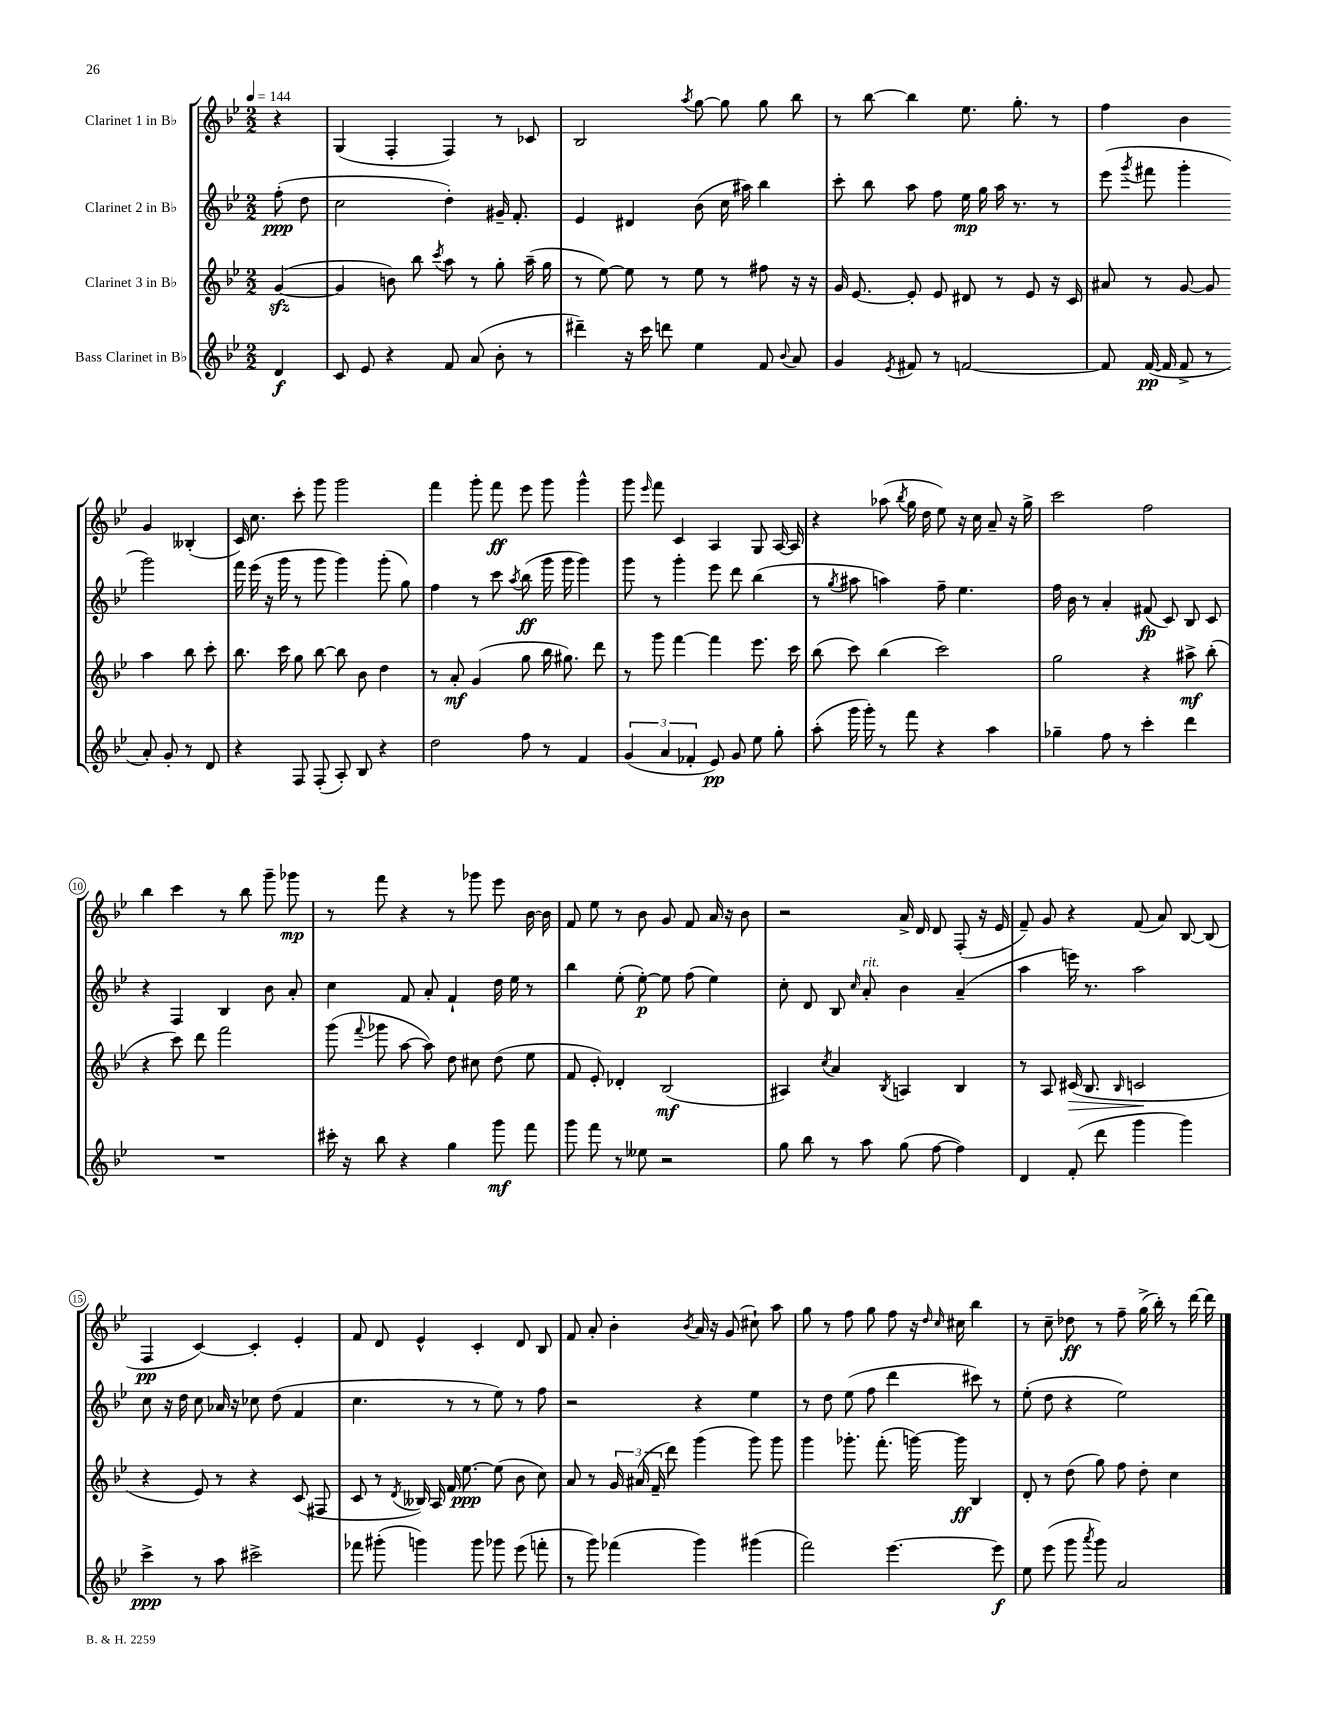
<<
\new StaffGroup <<
\new Staff = "s0" \with { instrumentName = "Clarinet 1 in Bb" } {
    \clef treble \key bes \major \numericTimeSignature \time 2/2 \partial 4 \tempo 4 = 144
    \autoBeamOff r4 |
    g4( f4-. f4) r8 ces'8 |
    bes2 \acciaccatura { a''8 } g''8~ g''8 g''8 bes''8 |
    r8 bes''8~ bes''4 ees''8. g''8.-. r8 |
    f''4 bes'4 g'4 beses4-.( |
    c'16) c''8. c'''8-. g'''8 g'''2 |
    f'''4 g'''8-. f'''8\ff ees'''8 g'''8 g'''4-^ |
    g'''8 \grace { ees'''16 } f'''8 c'4 a4 g8 a16~ a16 |
    r4 aes''8( \acciaccatura { bes''8 } g''16 d''16 ees''8) r16 c''16 a'8-- r16 g''16-> |
    c'''2 f''2 |
    bes''4 c'''4 r8 bes''8 g'''8-- ges'''8\mp |
    r8 f'''8 r4 r8 ges'''8 ees'''8 bes'16~ bes'16 |
    f'8 ees''8 r8 bes'8 g'8 f'8 a'16 r16 bes'8 |
    r2 a'16-> d'16 d'8 f8-.( r16 ees'16 |
    f'8--) g'8 r4 f'8( a'8) bes8~ bes8( |
    f4\pp c'4~) c'4-. ees'4-. |
    f'8 d'8 ees'4-^ c'4-. d'8 bes8 |
    f'8 a'8-. bes'4-. \acciaccatura { bes'8 } a'16 r16 g'8( cis''8-!) a''8 |
    g''8 r8 f''8 g''8 f''8 r16 \grace { d''16 c''16 } cis''16 bes''4 |
    r8 c''8-- des''8\ff r8 f''8-- g''16->( bes''16-.) r8 d'''16~ d'''16 \bar "|." |
}
\new Staff = "s1" \with { instrumentName = "Clarinet 2 in Bb" } {
    \clef treble \key bes \major \numericTimeSignature \time 2/2 \partial 4
    \autoBeamOff f''8-.\ppp( d''8 |
    c''2 d''4-.) gis'16-- f'8.-. |
    ees'4 dis'4 bes'8( c''16 ais''16) bes''4 |
    c'''8-. bes''8 a''8 f''8 ees''16\mp g''16 a''16 r8. r8 |
    ees'''8( \acciaccatura { g'''8 } fis'''8 g'''4-. g'''2) |
    f'''16 ees'''16( r16 g'''16 r8 g'''8 g'''4) g'''8-.( g''8) |
    f''4 r8 c'''8 \acciaccatura { a''8 } bes''8\ff( g'''16 g'''16 g'''4) |
    g'''8 r8 g'''4-. ees'''8 d'''8 bes''4( |
    r8 \acciaccatura { g''8 } ais''8 a''4) f''8-- ees''4. |
    f''16 bes'16 r8 a'4-. fis'8\fp( c'8) bes8 c'8 |
    r4 f4 bes4 bes'8 a'8-. |
    c''4 f'8 a'8-. f'4-! d''16 ees''16 r8 |
    bes''4 ees''8-.( ees''8~-.\p) ees''8 f''8( ees''4) |
    c''8-. d'8 bes8 \grace { c''16 } a'8-.^\markup { \italic "rit." } bes'4 a'4--( |
    a''4 e'''16) r8. a''2 |
    c''8 r16 d''16 c''8 aes'16 r16 ces''8 d''8( f'4 |
    c''4. r8 r8 ees''8) r8 f''8 |
    r2 r4 ees''4 |
    r8 d''8 ees''8( f''8 d'''4 cis'''8) r8 |
    ees''8-.( d''8 r4 ees''2) \bar "|." |
}
\new Staff = "s2" \with { instrumentName = "Clarinet 3 in Bb" } {
    \clef treble \key bes \major \numericTimeSignature \time 2/2 \partial 4
    \autoBeamOff g'4~\sfz( |
    g'4 b'8) bes''8 \acciaccatura { c'''8 } a''8 r8 g''8-. a''16--( g''16 |
    r8 ees''8~) ees''8 r8 ees''8 r8 fis''8 r16 r16 |
    g'16 ees'8.~ ees'8-. ees'8 dis'8 r8 ees'8 r16 c'16 |
    ais'8 r8 g'8~ g'8 a''4 bes''8 c'''8-. |
    bes''8. c'''16 g''8 bes''8~ bes''8 bes'8 d''4 |
    r8 a'8-.\mf g'4( g''8 bes''16 gis''8.) d'''8 |
    r8 g'''8 f'''4~ f'''4 ees'''8. c'''16 |
    bes''8( c'''8) bes''4( c'''2) |
    g''2 r4 ais''8->\mf bes''8-.( |
    r4 c'''8) d'''8 f'''2 |
    g'''8( \appoggiatura { f'''8 } ges'''8 a''8~ a''8) d''8 cis''8 d''8( ees''8 |
    f'8 ees'8-.) des'4-. bes2\mf( |
    ais4) \acciaccatura { c''8 } a'4 \acciaccatura { bes8 } a4 bes4 |
    r8 a8 cis'16\>( bes8. \grace { bes16 } c'2\! |
    r4 ees'8) r8 r4 c'8( fis8 |
    c'8 r8 \acciaccatura { d'8 } beses16) a16 f'16 ees''8.~\ppp ees''8( bes'8 c''8) |
    a'8 r8 \tuplet 3/2 { g'16 ais'16( f'16-- } d'''8) g'''4( g'''8) g'''8 |
    g'''4 ges'''8.-. f'''8.-.( g'''16~) g'''16\ff bes4 |
    d'8-. r8 d''8( g''8) f''8 d''8-. c''4 \bar "|." |
}
\new Staff = "s3" \with { instrumentName = "Bass Clarinet in Bb" } {
    \clef treble \key bes \major \numericTimeSignature \time 2/2 \partial 4
    \autoBeamOff d'4\f |
    c'8 ees'8 r4 f'8 a'8( bes'8-. r8 |
    dis'''4--) r16 c'''16 d'''8 ees''4 f'8 \appoggiatura { bes'8 } a'8 |
    g'4 \acciaccatura { ees'8 } fis'8 r8 f'2~ |
    f'8 f'16~\pp( f'16 f'8-> r8 a'8-.) g'8-. r8 d'8 |
    r4 f8 f8-.( a8-.) bes8 r4 |
    d''2 f''8 r8 f'4 |
    \tuplet 3/2 { g'4( a'4 fes'4-. } ees'8\pp) g'8 ees''8 g''8-. |
    a''8-.( g'''16 g'''16-.) r8 f'''8 r4 a''4 |
    ges''4-- f''8 r8 c'''4-. d'''4 |
    R1 |
    cis'''16-. r16 bes''8 r4 g''4 g'''8\mf f'''8 |
    g'''8 f'''8 r8 eeses''8 r2 |
    g''8 bes''8 r8 a''8 g''8( f''8~ f''4) |
    d'4 f'8-.( d'''8 g'''4 g'''4) |
    c'''4->\ppp r8 a''8 cis'''2-> |
    fes'''8 gis'''8-.( g'''4) g'''8 ges'''8 ees'''8( f'''8-. |
    r8 g'''8) fes'''4( g'''4) gis'''4( |
    f'''2) ees'''4.~ ees'''8\f |
    ees''8 ees'''8( g'''8 \acciaccatura { a'''8 } g'''8) a'2 \bar "|." |
}
>>
>>
\layout { \context { \Score \override BarNumber.stencil = #(make-stencil-circler 0.1 0.3 ly:text-interface::print) } }
